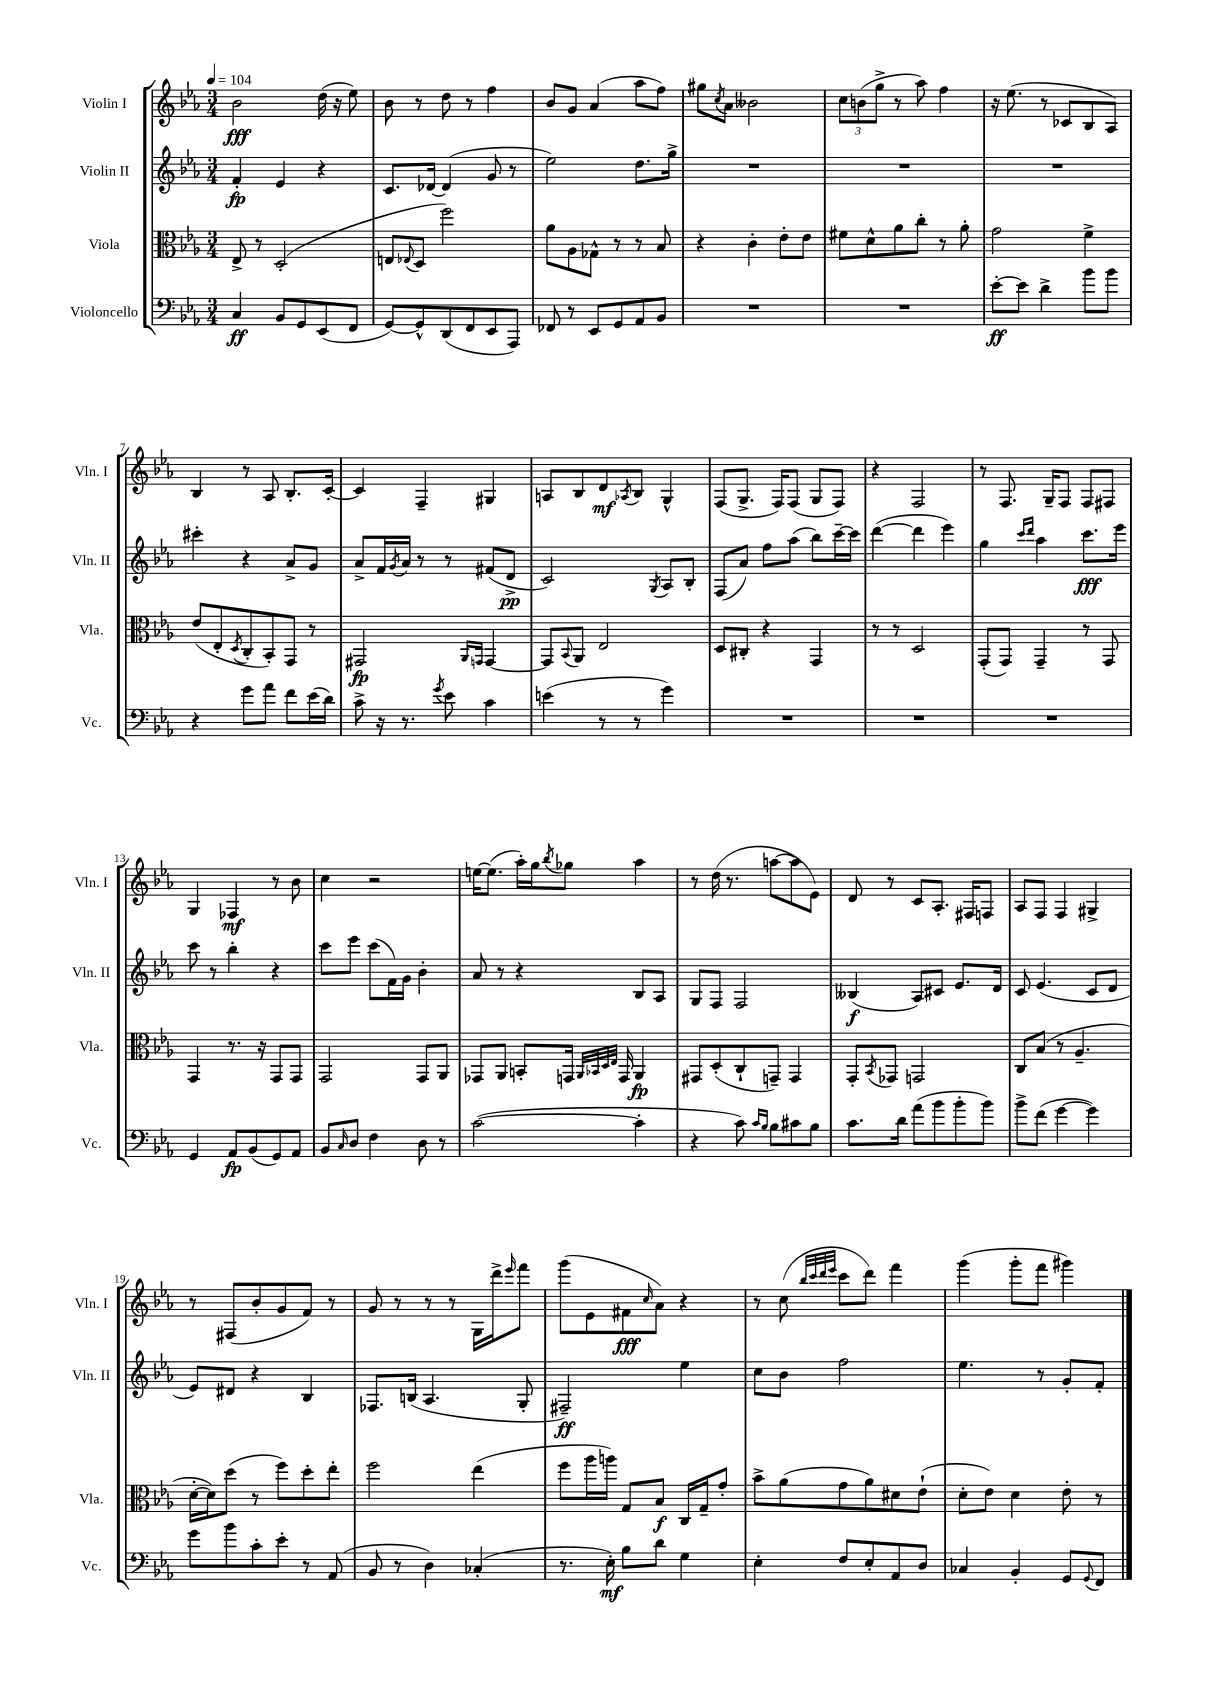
<<
\new StaffGroup <<
\new Staff = "s0" \with { instrumentName = "Violin I" shortInstrumentName = "Vln. I" } {
    \clef treble \key ees \major \numericTimeSignature \time 3/4 \tempo 4 = 104
    bes'2\fff d''16( r16 ees''8) |
    bes'8 r8 d''8 r8 f''4 |
    bes'8 g'8 aes'4( aes''8 f''8) |
    gis''8 \acciaccatura { c''8 } aes'8 beses'2 |
    \tuplet 3/2 { c''8 b'8( g''8-> } r8 aes''8) f''4 |
    r16 ees''8.( r8 ces'8 bes8 aes8) |
    bes4 r8 aes8 bes8.-. c'16~-. |
    c'4 f4-- gis4 |
    a8 bes8 d'8\mf \acciaccatura { aes8 } bes8 g4-^ |
    f8( g8.-> f16) f8( g8 f8) |
    r4 f2 |
    r8 f8. g16-- f8 f8 fis8 |
    g4 fes4\mf r8 bes'8 |
    c''4 r2 |
    e''16~ e''8.( aes''16-.) g''16 \acciaccatura { bes''8 } ges''8 aes''4 |
    r8 d''16( r8. a''8~ a''8 ees'8) |
    d'8 r8 c'8 aes8.-. fis16 f8 |
    aes8 f8 f4 gis4-> |
    r8 fis8( bes'8-. g'8 f'8) r8 |
    g'8 r8 r8 r8 g16 d'''16-> \grace { ees'''16 } f'''8 |
    g'''8( ees'8 fis'8\fff \grace { c''16 } aes'8) r4 |
    r8 c''8( \grace { bes''32 c'''32 d'''32 ees'''32 } c'''8 d'''8) f'''4 |
    g'''4( g'''8-. f'''8 gis'''4) \bar "|." |
}
\new Staff = "s1" \with { instrumentName = "Violin II" shortInstrumentName = "Vln. II" } {
    \clef treble \key ees \major \numericTimeSignature \time 3/4
    f'4-.\fp ees'4 r4 |
    c'8. des'16~ des'4( g'8 r8 |
    ees''2) d''8. g''16-> |
    R2. |
    R2. |
    R2. |
    cis'''4-. r4 aes'8-> g'8 |
    aes'8-> f'16 \acciaccatura { g'8 } aes'16 r8 r8 fis'8( d'8->\pp |
    c'2) \acciaccatura { g8 } aes8 bes8-. |
    f8( aes'8) f''8 aes''8( bes''8) c'''16~-- c'''16 |
    d'''4~( d'''4 ees'''4) |
    g''4 \grace { c'''16 d'''16 } aes''4 c'''8.\fff ees'''16 |
    c'''8 r8 bes''4-. r4 |
    c'''8 ees'''8 c'''8( f'16) g'16 bes'4-. |
    aes'8 r8 r4 bes8 aes8 |
    g8 f8 f2 |
    beses4\f( aes8) cis'8 ees'8. d'16 |
    c'8 ees'4.( c'8 d'8 |
    ees'8) dis'8 r4 bes4 |
    fes8. b16( aes4. g8-. |
    fis2--\ff) ees''4 |
    c''8 bes'8 f''2 |
    ees''4. r8 g'8-. f'8-. \bar "|." |
}
\new Staff = "s2" \with { instrumentName = "Viola" shortInstrumentName = "Vla." } {
    \clef alto \key ees \major \numericTimeSignature \time 3/4
    ees8-> r8 d2-.( |
    e8 \appoggiatura { ees8 } d8 f''2) |
    aes'8 aes8 ges8-^ r8 r8 bes8 |
    r4 c'4-. ees'8-. ees'8 |
    fis'8 d'8-^ aes'8 c''8-. r8 aes'8-. |
    g'2 f'4-> |
    ees'8( ees8-. \acciaccatura { d8 } c8-. bes,8-.) g,8 r8 |
    gis,2\fp \grace { aes,16 g,16 } g,4~ |
    g,8 \appoggiatura { bes,8 } aes,8 ees2 |
    d8 cis8-. r4 g,4 |
    r8 r8 d2 |
    g,8-.( g,8) g,4-- r8 g,8 |
    g,4 r8. r16 g,8 g,8 |
    g,2 g,8 aes,8 |
    ges,8 aes,8 b,8-. g,16 \grace { aes,32 bes,32 d32 ees32 } g,16 aes,4\fp |
    gis,8 d8-.( c8-! g,8--) g,4 |
    g,8-. \acciaccatura { bes,8 } ges,8 g,2 |
    c8 bes8( r8 aes4.-- |
    d'16~-. d'16) d''8( r8 f''8) d''8-. ees''8-. |
    f''2 ees''4( |
    f''8 aes''16 a''16) g8 bes8\f c16 g16-- g'8-. |
    bes'8-> aes'8( g'8 aes'8) dis'8 ees'8-!( |
    d'8-. ees'8) d'4 ees'8-. r8 \bar "|." |
}
\new Staff = "s3" \with { instrumentName = "Violoncello" shortInstrumentName = "Vc." } {
    \clef bass \key ees \major \numericTimeSignature \time 3/4
    c4\ff bes,8 g,8 ees,8( f,8 |
    g,8~) g,8-^ d,8( f,8 ees,8 aes,,8) |
    fes,8 r8 ees,8 g,8 aes,8 bes,8 |
    R2. |
    R2. |
    ees'8~-.\ff ees'8 d'4-> bes'8 bes'8 |
    r4 g'8 aes'8 f'8 ees'16( d'16) |
    c'8-> r16 r8. \acciaccatura { g'8 } ees'8 c'4 |
    e'4( r8 r8 g'4) |
    R2. |
    R2. |
    R2. |
    g,4 aes,8\fp bes,8( g,8) aes,8 |
    bes,8 \grace { c16 } d8 f4 d8 r8 |
    c'2~( c'4-. |
    r4 c'8) \grace { c'16 bes16 } bes8 cis'8 bes8 |
    c'8. d'16 aes'8( bes'8 bes'8-. bes'8) |
    bes'8-> f'8( g'4~ g'4) |
    g'8 bes'8 c'8-. ees'8-. r8 aes,8( |
    bes,8 r8 d4) ces4-.( |
    r8. ees16-.\mf) bes8 d'8 g4 |
    ees4-. f8 ees8-. aes,8 d8 |
    ces4 bes,4-. g,8 \appoggiatura { g,8 } f,8 \bar "|." |
}
>>
>>
